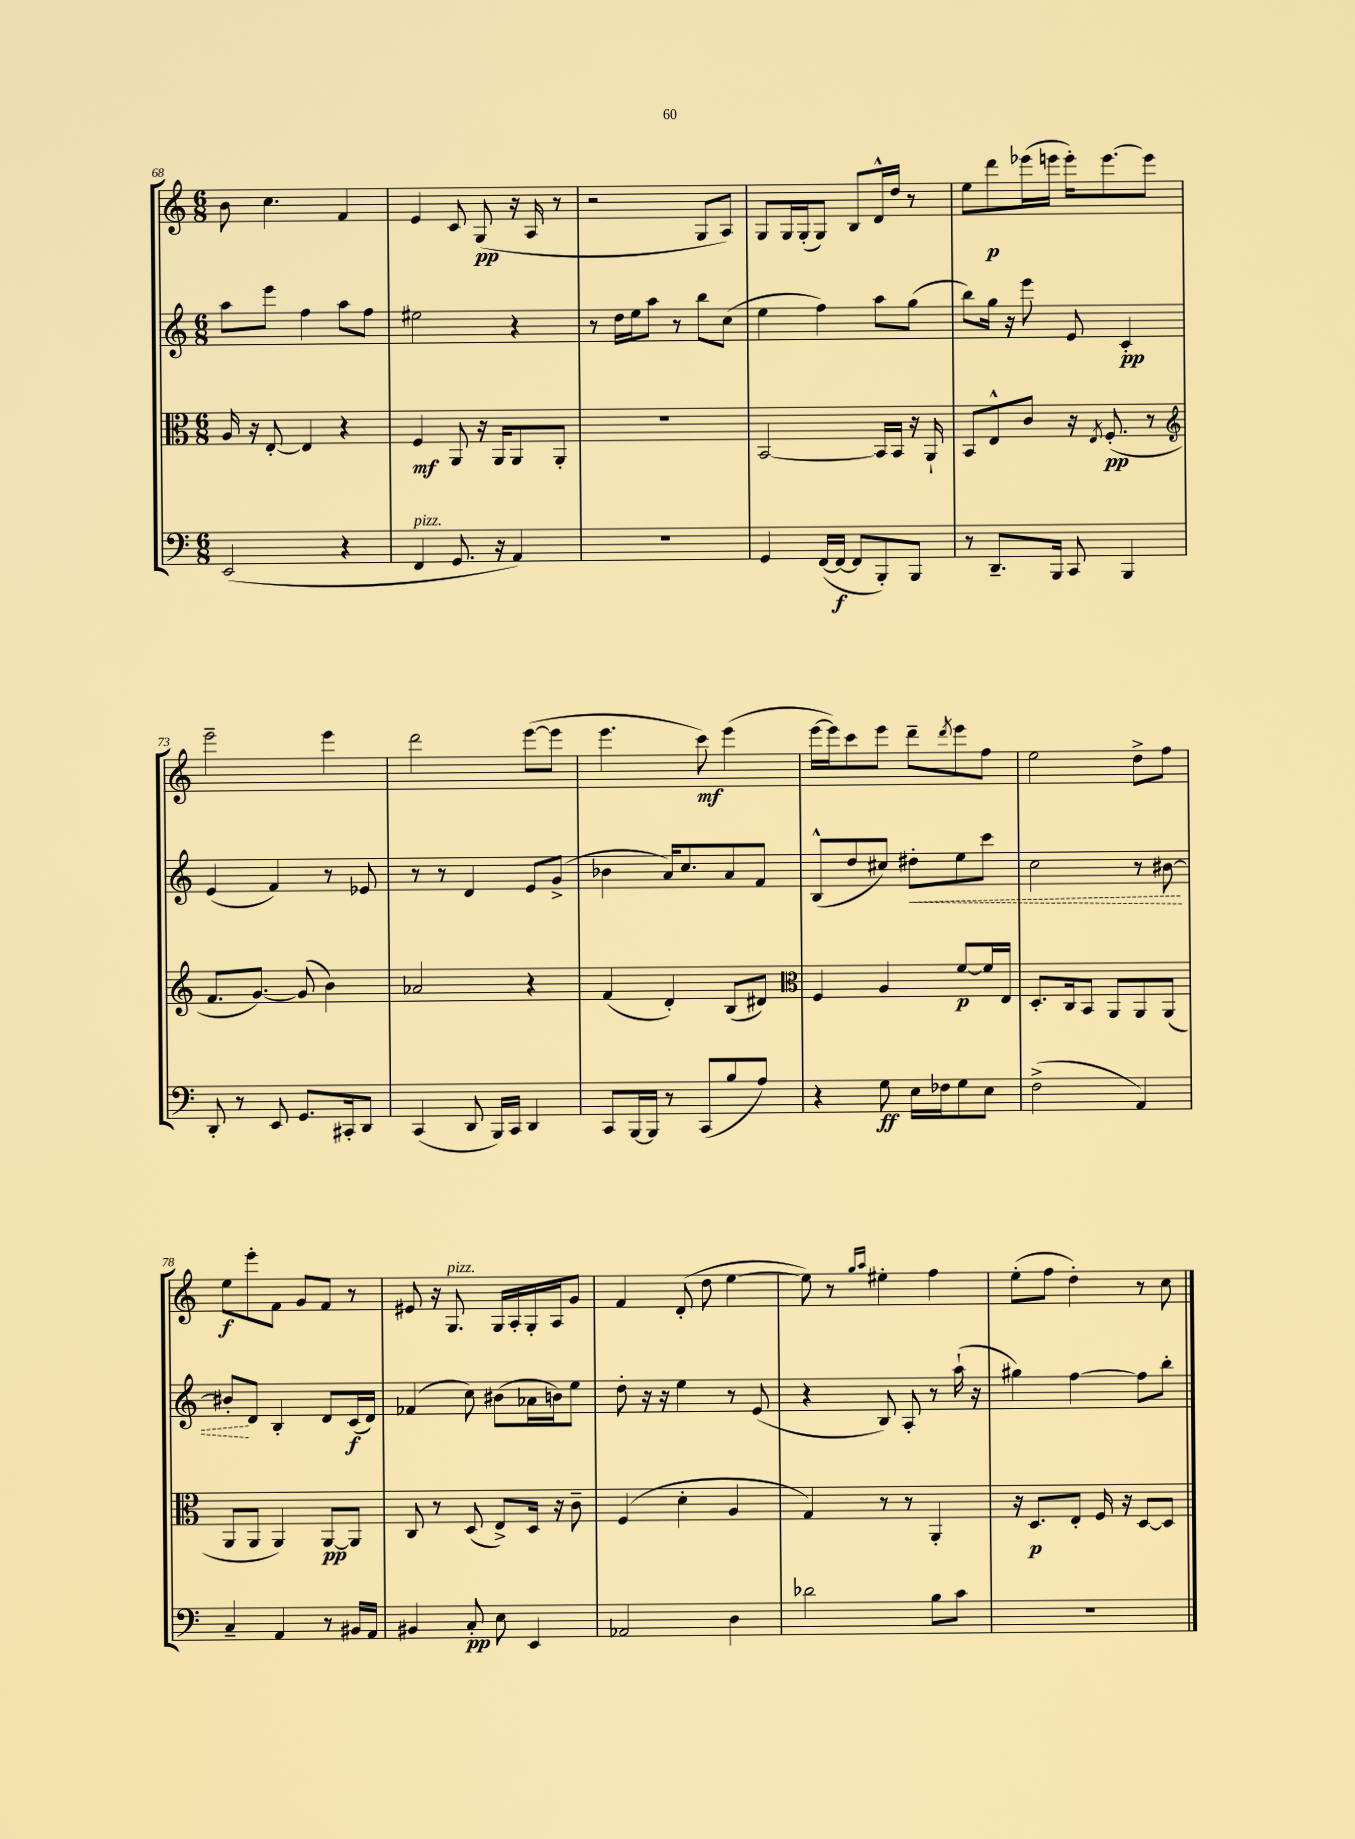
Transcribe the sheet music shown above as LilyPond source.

<<
\new StaffGroup <<
\new Staff = "s0" {
    \clef treble \key c \major \numericTimeSignature \time 6/8
    b'8 c''4. f'4 |
    e'4 c'8 g8\pp( r16 a16 r8 |
    r2 g8 a8) |
    g8 g16 g16-.( g8) b8 d'16-^ d''16 r8 |
    e''8 d'''8\p ees'''16( e'''16 e'''16-.) e'''8.~ e'''8 |
    e'''2-- e'''4 |
    d'''2 e'''8~( e'''8 |
    e'''4. c'''8\mf) e'''4( |
    e'''16~ e'''16) c'''8 e'''8 d'''8-- \acciaccatura { d'''8 } e'''8 f''8 |
    e''2 d''8-> f''8 |
    e''8\f e'''8-. f'8 g'8 f'8 r8 |
    eis'8 r16 g8.^\markup { \italic "pizz." } g16 a16-. g16-. a16 g'8 |
    f'4 d'8-.( d''8 e''4~ |
    e''8) r8 \grace { g''16 a''16 } eis''4-. f''4 |
    e''8-.( f''8 d''4-.) r8 c''8 \bar "|." |
}
\new Staff = "s1" {
    \clef treble \key c \major \numericTimeSignature \time 6/8
    a''8 e'''8 f''4 a''8 f''8 |
    eis''2 r4 |
    r8 d''16 e''16 a''8 r8 b''8 c''8( |
    e''4 f''4) a''8 g''8( |
    b''8) g''16 r16 e'''8 e'8 c'4-.\pp |
    e'4( f'4) r8 ees'8 |
    r8 r8 d'4 e'8 g'8->( |
    bes'4 a'16) c''8. a'8 f'8 |
    b8-^( d''8 cis''8) \once \override Hairpin.style = #'dashed-line dis''8-.\< e''8 c'''8 |
    c''2 r8 bis'8~ |
    bis'8-.\! d'8 b4-. d'8 c'16\f( d'16) |
    fes'4( c''8) bis'8( aes'16 b'16) e''8 |
    d''8-. r16 r16 e''4 r8 e'8( |
    r4 b8) a8-. r8 a''16-!( r16 |
    gis''4) f''4~ f''8 b''8-. \bar "|." |
}
\new Staff = "s2" {
    \clef alto \key c \major \numericTimeSignature \time 6/8
    a16 r16 e8~-. e4 r4 |
    f4\mf a,8 r16 a,16 a,8 a,8-. |
    R2. |
    b,2~ b,16 b,16 r16 a,16-! |
    b,8 e8-^ c'8 r16 \acciaccatura { e8 } f8.-.\pp( r8 |
    \clef treble f'8. g'8.~) g'8( b'4) |
    aes'2 r4 |
    f'4( d'4-.) b8( dis'8) |
    \clef alto f4 a4 f'8~\p f'16 e16 |
    d8.-. c16 b,8 a,8 a,8 a,8( |
    a,8 a,8 a,4) a,8~\pp a,8 |
    c8 r8 d8( e8->) d16 r16 c'8-- |
    f4( d'4-. a4 |
    g4) r8 r8 a,4-. |
    r16 d8.\p e8-. f16 r16 d8~ d8 \bar "|." |
}
\new Staff = "s3" {
    \clef bass \key c \major \numericTimeSignature \time 6/8
    e,2( r4 |
    f,4^\markup { \italic "pizz." } g,8. r16 a,4) |
    R2. |
    g,4 f,16~( f,16~\f f,8 b,,8-.) b,,8 |
    r8 d,8.-- b,,16 c,8 b,,4 |
    d,8-. r8 e,8 g,8. cis,16-. d,8 |
    c,4( d,8 b,,16) c,16 d,4 |
    c,8 b,,16~ b,,16 r8 c,8( b8 a8) |
    r4 g8\ff e16 fes16 g8 e8 |
    f2->( a,4) |
    c4-- a,4 r8 bis,16 a,16 |
    bis,4 c8-.\pp e8 e,4 |
    aes,2 d4 |
    des'2 b8 c'8 |
    R2. \bar "|." |
}
>>
>>
\layout { \context { \Score currentBarNumber = #68 } }
